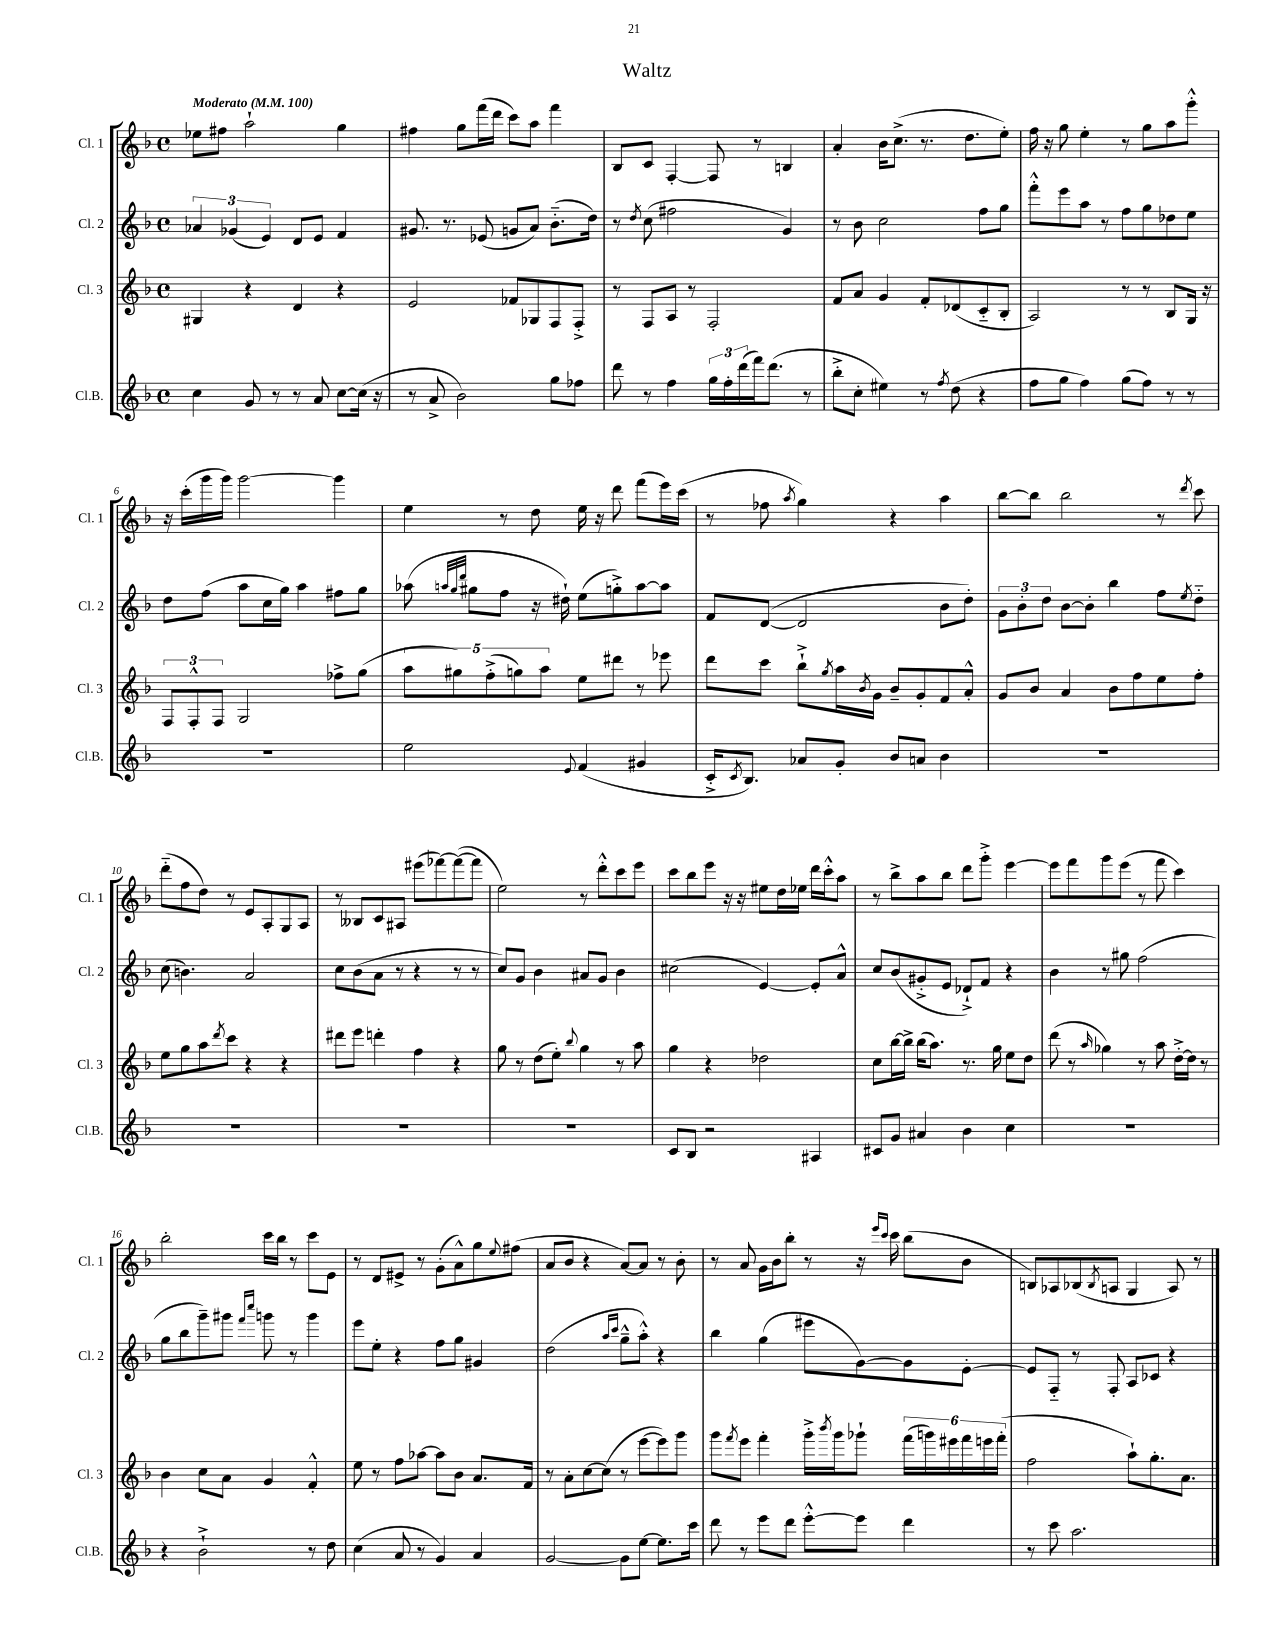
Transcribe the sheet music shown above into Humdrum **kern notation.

**kern	**kern	**kern	**kern
*staff4	*staff3	*staff2	*staff1
*clefG2	*clefG2	*clefG2	*clefG2
*k[b-]	*k[b-]	*k[b-]	*k[b-]
*M4/4	*M4/4	*M4/4	*M4/4
*met(c)	*met(c)	*met(c)	*met(c)
*MM100	*MM100	*MM100	*MM100
4cc	4G#	6a-	8ee-
.	.	.	8ff#
.	.	(6g-	.
8g	4r	.	2aa`
.	.	6e)	.
8r	.	.	.
8r	4d	8d	.
8a	.	8e	.
[8cc	4r	4f	4gg
(16cc]	.	.	.
16r	.	.	.
=	=	=	=
8r	2e	8.g#	4ff#
8a^	.	.	.
.	.	8.r	.
2b-)	.	.	8gg
.	.	(8e-	(16fff
.	.	.	16ddd
.	8f-	8g	8ccc)
.	8G-	8a)	8aa
8gg	8F	(8.b-'~	4fff
8ff-	8F'^	.	.
.	.	16dd)	.
=	=	=	=
8ddd	8r	8r	8B-
.	.	8qdd	.
8r	8F	(8cc	8c
4ff	8A	2ff#	[4F'
.	8r	.	.
24gg	2F'	.	8F]
24ff'	.	.	.
(24ddd	.	.	.
16fff)	.	.	8r
(8.ddd	.	.	.
.	.	4g)	4B
8r	.	.	.
=	=	=	=
8bb-'^	8f	8r	4a'
8cc'	8a	8b-	.
4ee#)	4g	2cc	16b-
.	.	.	(8.cc^
8r	8f'	.	8.r
8qff	.	.	.
(8dd	(8d-	.	.
.	.	.	8.dd
4r	8c'~	8ff	.
.	8B-'	8gg	8ee')
=	=	=	=
8ff	2A)	8fff'^^	16ff
.	.	.	16r
8gg	.	8eee	8gg
4ff)	.	8aa	4ee'
.	.	8r	.
(8gg	8r	8ff	8r
8ff)	8r	8gg	8gg
8r	8B-	8dd-	8aa
8r	16G	8ee	8ggg'^^
.	16r	.	.
=	=	=	=
1r	12F	8dd	16r
.	.	.	(16ccc'
.	12F'^^	.	.
.	.	(8ff	16ggg
.	12F	.	.
.	.	.	16ggg)
.	2G	8aa	[2ggg
.	.	16cc	.
.	.	16gg)	.
.	.	4aa	.
.	8ff-^	8ff#	4ggg]
.	(8gg	8gg	.
=	=	=	=
2ee	10aa	(8aa-	4ee
.	10gg#)	.	.
.	.	32qqaa	.
.	.	32qqgg	.
.	.	32qqddd	.
.	.	8gg#	.
.	(10ff'^	.	.
.	.	8ff	8r
.	10gg)	.	.
.	.	16r	8dd
.	10aa	.	.
.	.	16dd#`)	.
8qqe	.	.	.
(4f	8ee	(8ee	16ee
.	.	.	16r
.	8ddd#	8gg'^)	8ddd
4g#	8r	[8aa	(8fff
.	8eee-	8aa]	16eee)
.	.	.	(16ccc
=	=	=	=
16c'^	8ddd	8f	8r
8qc	.	.	.
8.B-)	.	.	.
.	8ccc	([8d	8ff-
.	.	.	8qaa
8a-	8bb-`^	2d]	4gg)
.	8qgg	.	.
8g'	16aa	.	.
.	8qb-	.	.
.	16g	.	.
8b-	8b-~	.	4r
8a	8g'	.	.
4b-	8f	8b-	4aa
.	8a'^^	8dd')	.
=	=	=	=
1r	8g	12g	[8bb-
.	.	12b-'	.
.	8b-	.	8bb-]
.	.	12dd	.
.	4a	[8b-	2bb-
.	.	8b-']	.
.	8b-	4bb-	.
.	8ff	.	.
.	8ee	8ff	8r
.	.	8qee	8qddd
.	8ff'	8dd'~	8ccc
=	=	=	=
1r	8ee	(8cc	(8ddd'~
.	8gg	4.b)	8ff
.	8aa	.	8dd)
.	8qddd	.	.
.	8ccc	.	8r
.	4r	2a	8e
.	.	.	8A'
.	4r	.	8G
.	.	.	8A
=	=	=	=
1r	8ddd#	8cc	8r
.	8eee	(8b-	8B--
.	4ddd'	8a	8c
.	.	8r	8A#
.	4ff	4r	(8eee#
.	.	.	[8fff-)
.	4r	8r	(8fff-_
.	.	8r	8fff-]
=	=	=	=
1r	8gg	8cc)	2ee)
.	8r	8g	.
.	(8dd	4b-	.
.	8ee')	.	.
.	8qqbb-	.	.
.	4gg	8a#	8r
.	.	8g	8ddd'^^
.	8r	4b-	8ccc
.	8aa	.	8eee
=	=	=	=
8c	4gg	(2cc#	8ccc
8B-	.	.	8bb-
2r	4r	.	8eee
.	.	.	16r
.	.	.	16r
.	2dd-	[4e)	8ee#
.	.	.	16dd
.	.	.	16ee-
4A#	.	8e']	16ddd
.	.	.	16ccc'^^
.	.	8a^^	8aa
=	=	=	=
8c#	8cc	8cc	8r
8g	[16bb-	(8b-	8bb-^
.	16bb-^]	.	.
4a#	(16bb-	8g#'^	8aa
.	8.aa)	.	.
.	.	8e	8bb-
4b-	8.r	8d-`^)	8ddd
.	.	8f	8ggg'^
.	16gg	.	.
4cc	8ee	4r	[4eee
.	8dd	.	.
=	=	=	=
1r	(8ddd	4b-	8eee]
.	8r	.	8fff
.	16qqaa	.	.
.	4gg-)	8r	8ggg
.	.	8gg#	(8eee
.	8r	(2ff	8r
.	8aa	.	8fff
.	[16dd'^	.	4ccc)
.	16dd]	.	.
.	8r	.	.
=	=	=	=
4r	4b-	8gg	2bb-'
.	.	8bb-	.
2b-`^	8cc	8ggg~)	.
.	8a	8ggg#	.
.	.	16qqfff	.
.	.	16qqcccc	.
.	4g	8ggg	16ccc
.	.	.	16bb-
.	.	8r	8r
8r	4f'^^	4ggg	8ccc
8dd	.	.	8e
=	=	=	=
(4cc	8ee	8eee	8r
.	8r	8ee'	8d
8a	8ff	4r	8e#^
8r	[8aa-	.	8r
4g)	8aa-]	8ff	(8g'
.	8b-	8gg	8a^^)
4a	8.a	4g#	8gg
.	.	.	8qqee
.	.	.	(8ff#
.	16f	.	.
=	=	=	=
[2g	8r	(2dd	8a
.	8a'	.	8b-
.	[8cc	.	4r
.	(8cc]	.	.
.	.	16qqaa	.
.	.	16qqccc	.
8g]	8r	8gg~^^	[8a)
[8ee	[8eee	8aa'^^)	8a]
8.ee]	8eee])	4r	8r
.	8ggg	.	8b-'
16ccc	.	.	.
=	=	=	=
8ddd	8ggg	4bb-	8r
.	8qfff	.	.
8r	8eee	.	8a
8eee	4fff'	(4gg	16g
.	.	.	16b-
8ddd	.	.	8bb-'
[8eee'^^	16ggg'^	8eee#	8r
.	8qbbb-	.	.
.	16ggg	.	.
8eee]	8ggg-`	[8g)	16r
.	.	.	16qqeee
.	.	.	16qqccc
.	.	.	16ccc
4ddd	(24fff	8g]	(8bb-
.	24ggg)	.	.
.	24eee#	.	.
.	24fff	[8e'	8b-
.	24eee	.	.
.	(24fff'	.	.
=	=	=	=
8r	2ff	8e]	8B)
8ccc	.	8F'~	8A-
2.aa	.	8r	(8B-
.	.	.	8qB-
.	.	8F'	8A
.	8aa`)	8A	4G
.	8.gg'	8c-	.
.	.	4r	8A)
.	8.a	.	.
.	.	.	8r
==	==	==	==
*-	*-	*-	*-
